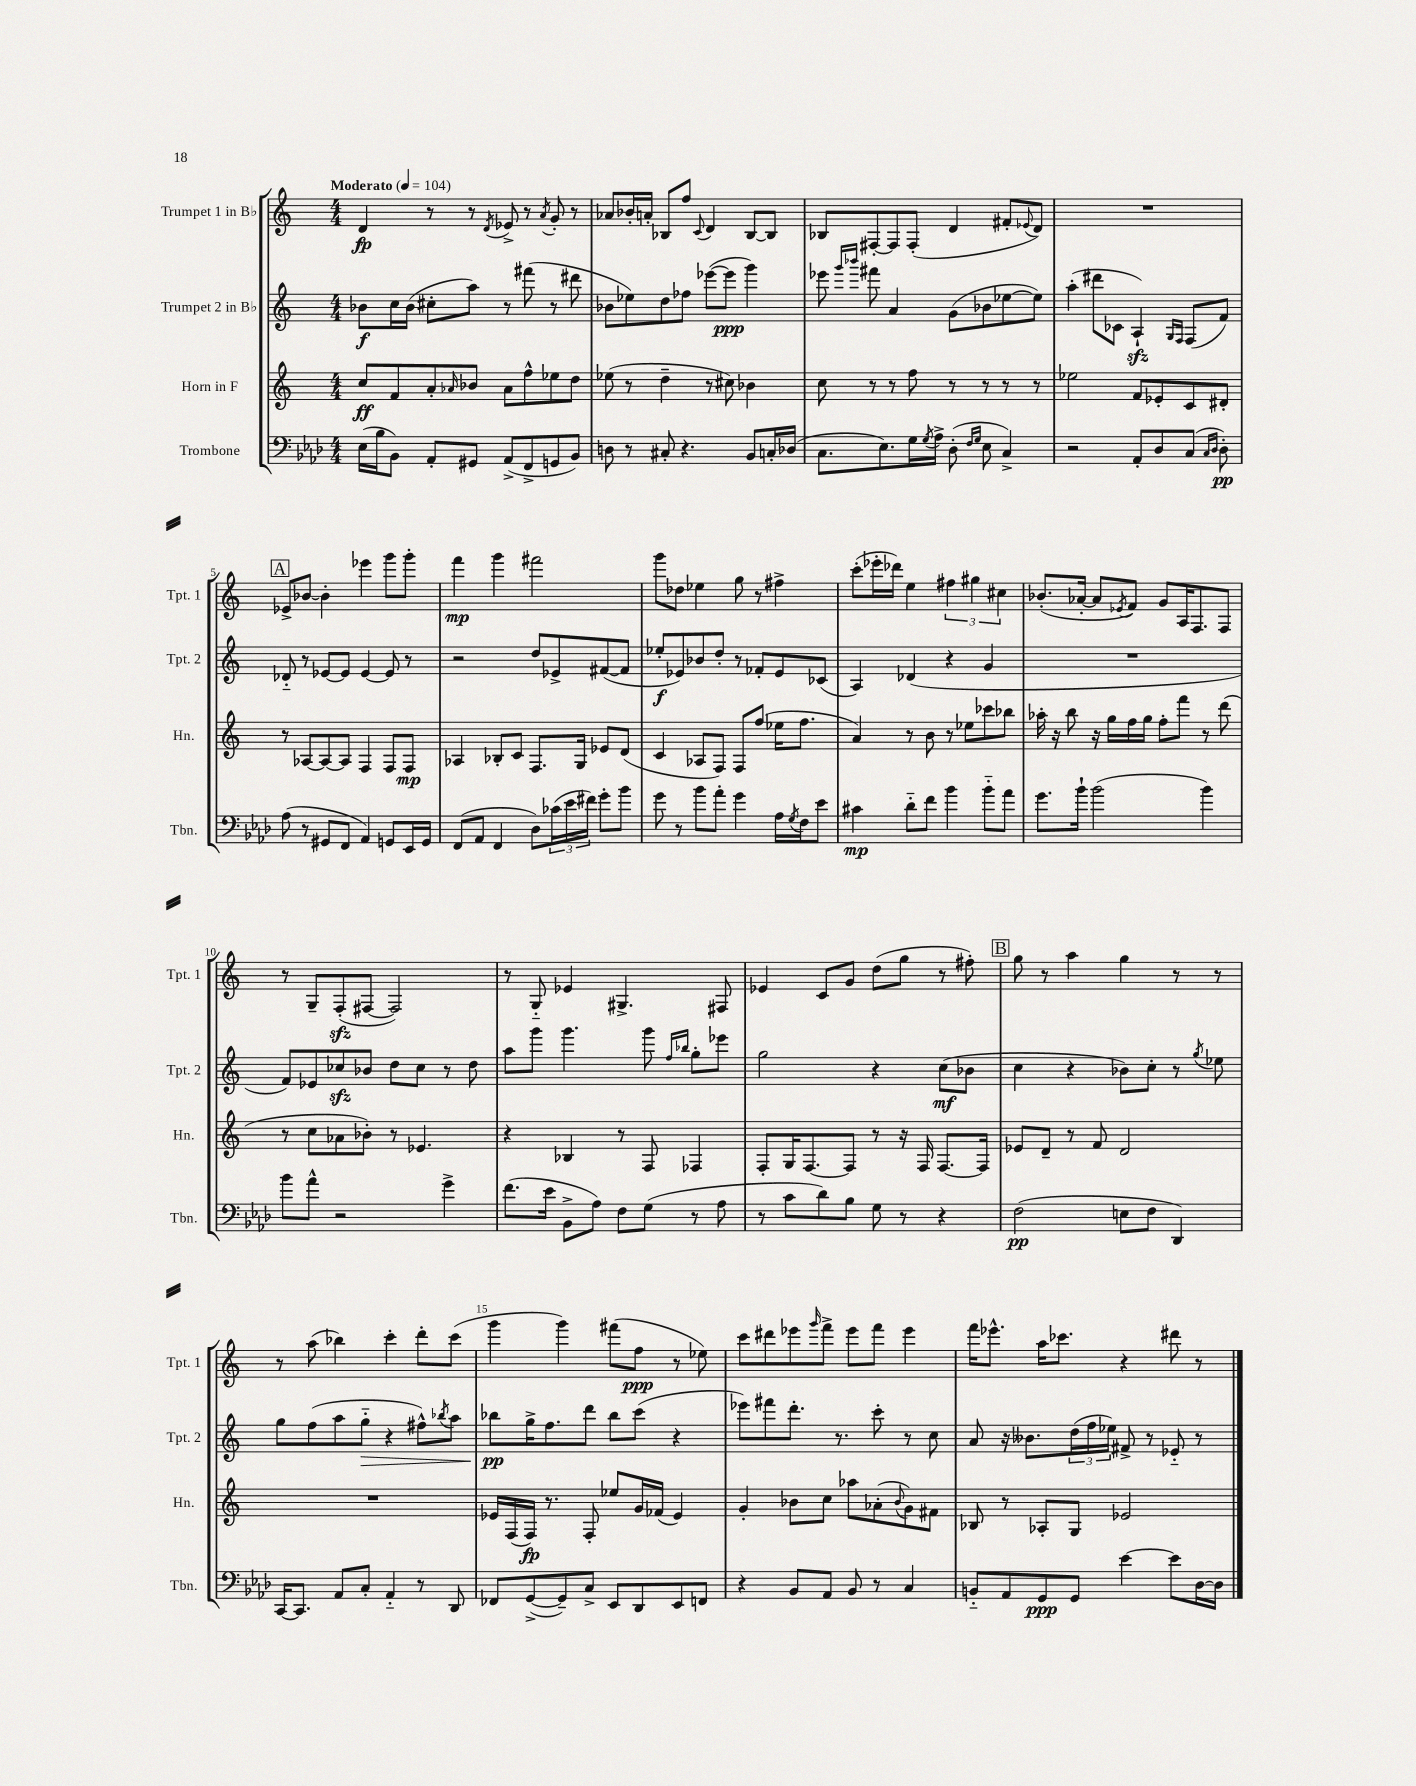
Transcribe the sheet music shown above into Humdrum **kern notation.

**kern	**kern	**kern	**kern
*staff4	*staff3	*staff2	*staff1
*clefF4	*clefG2	*clefG2	*clefG2
*k[b-e-a-d-]	*k[]	*k[]	*k[]
*M4/4	*M4/4	*M4/4	*M4/4
*MM104	*MM104	*MM104	*MM104
(16E-	8cc	8b-	4d
16B-	.	.	.
8BB-)	8f	16cc	.
.	.	(16b-	.
8AA-'	8a'	8cc#'	8r
.	16qqa-	.	.
8GG#	8b-	8aa)	8r
.	.	.	8qd
(8AA-^	8a-	8r	8e-^
8FF^	8ff^^	(8fff#	8r
.	.	.	8qa
8GG	8ee-	8r	8g'
8BB-)	8dd	8ddd#	8r
=	=	=	=
8D	(8ee-	8b-	8a-
8r	8r	8ee-)	16b-'
.	.	.	16a'
8C#'	4dd~	8dd	8B-
4.r	.	8ff-	8ff
.	.	.	8qqc
.	8r	([8eee-	4d
.	8cc#)	8eee-]	.
8BB-	4b-	4ggg)	[8B-
16C'	.	.	8B-]
(16D-	.	.	.
=	=	=	=
8.C	8cc	8eee-	8B-
.	.	16qqggg	.
.	.	16qqbbb-	.
.	8r	8fff#	[8F#'
8.E-)	.	.	.
.	8r	4a	8F#]
16G	8ff	.	(8F#'
8qG	.	.	.
16A-^	.	.	.
(8D-'	8r	(8g	4d
16qqF	.	.	.
16qqG	.	.	.
8E-	8r	8b-	.
4C^)	8r	[8ee-	8f#'
.	.	.	8qqe-
.	8r	8ee-])	8d)
=	=	=	=
2r	2ee-	(4aa'	1r
.	.	8ddd#	.
.	.	8c-	.
8AA-'	8f	4A`)	.
8D-	8e-'	.	.
.	.	16qqG	.
.	.	16qqF	.
(8C	8c	(8F	.
16qqC	.	.	.
16qqD-	.	.	.
8D-')	8d#'	8f)	.
=	=	=	=
(8A-	8r	8d-'~	8e-^
8r	[8A-	8r	[8b-
8GG#	8A-_	[8e-	4b-']
8FF	8A-]	8e-]	.
4AA-)	4F	[4e-	4eee-
8GG	8F	8e-]	8ggg
16EE-	8F	8r	8ggg'
16GG	.	.	.
=	=	=	=
(8FF	4A-	2r	4fff
8AA-	.	.	.
4FF	8B-'	.	4ggg
.	8c	.	.
8D-)	8.F	8dd	2fff#
(24c-	.	8e-^	.
24e-	.	.	.
.	16G	.	.
24f#)	.	.	.
8g'	8e-	([8f#	.
8b-	(8d	8f#]	.
=	=	=	=
8g	4c	8ee-'	8ggg
8r	.	8e-)	8dd-
8b-	8A-	8b-	4ee-
8a-'	8F)	8dd'	.
4g	8F	8r	8gg
.	(8ff	8f-'	8r
16A-	16ee-	8e-	4ff#^
8qG	.	.	.
16F	8.ff	.	.
8e-	.	(8c-	.
=	=	=	=
4c#	4a)	4A)	(8ccc'
.	.	.	16eee-'
.	.	.	16ddd-)
8d-'~	8r	(4d-	4ee
8f	8b	.	.
4b-	8r	4r	6ff#
.	8ee-	.	.
.	.	.	6gg#
8b-'~	8ccc-	4g	.
.	.	.	6cc#
8a-	8bb-	.	.
=	=	=	=
8.g	16aa-'	1r	(8.b-'
.	16r	.	.
.	8bb	.	.
16b-`	.	.	[16a-'
(2b-	16r	.	8a-]
.	16gg	.	.
.	.	.	8qe-
.	16ff	.	8f)
.	16gg	.	.
.	8ff'	.	8g
.	8fff	.	16A
.	.	.	8.F
4b-)	8r	.	.
.	(8ddd	.	8F
=	=	=	=
8b-	8r	8f)	8r
8a-^^	8cc	8e-	8G~
2r	8a-	8cc-	(8F'
.	8b-')	8b-	[8F#
.	8r	8dd	2F#])
.	4.e-	8cc-	.
4g^	.	8r	.
.	.	8dd	.
=	=	=	=
(8.f	4r	8aa	8r
.	.	8ggg	8G'~
16e-	.	.	.
8BB-^	4B-	4.ggg	4e-
8A-)	.	.	.
8F	8r	.	4.G#^
(8G	8F	8ggg	.
.	.	16qqff	.
.	.	16qqbb-	.
8r	4F-	8gg'	.
8A-	.	8eee-	8F#
=	=	=	=
8r	8F'	2gg	4e-
8c	16G	.	.
.	[8.F	.	.
8d-)	.	.	8c
8B-	8F]	.	8g
8G	8r	4r	(8dd
8r	16r	.	8gg
.	16F	.	.
4r	[8.F	(8cc	8r
.	.	8b-	8ff#')
.	16F]	.	.
=	=	=	=
(2F	8e-	4cc	8gg
.	8d~	.	8r
.	8r	4r	4aa
.	8f	.	.
8E	2d	8b-)	4gg
8F	.	8cc'	.
4DD-)	.	8r	8r
.	.	8qgg	.
.	.	8ee-	8r
=	=	=	=
[16CC	1r	8gg	8r
8.CC]	.	.	.
.	.	(8ff	(8aa
8AA-	.	8aa	4bb-)
8C'	.	8gg'~	.
4AA-'~	.	4r	4ccc'
8r	.	8ff#^^)	8ddd'
.	.	8qbb-	.
8DD-	.	8aa	(8ccc
=	=	=	=
8FF-	16e-	8bb-	4ggg
.	(16F	.	.
([8GG^	16F)	16gg^	.
.	8.r	8.ff	.
8GG~])	.	.	4ggg)
8C^	8F'	8ddd	.
8EE-	8ee-	8bb-	(8fff#
8DD-	16g	(8ccc	8ff
.	(16f-	.	.
8EE-	4e-)	4r	8r
8FF	.	.	8ee-)
=	=	=	=
4r	4g'	8eee-)	8ccc
.	.	8fff#	8ddd#
8BB-	8b-	8.ddd'	8eee-
.	.	.	16qqggg
8AA-	8cc	.	8fff^
.	.	8.r	.
8BB-	8aa-	.	8eee-
8r	(8a-'	8ccc'	8fff
.	8qqb-	.	.
4C	8g)	8r	4eee-
.	8f#	8cc	.
=	=	=	=
8BB'~	8B-	8a	16fff
.	.	.	8.eee-^^
8AA-	8r	16r	.
.	.	8.b--	.
8GG	8A-'	.	16aa
.	.	.	8.ccc-
8GG	8G	(24dd	.
.	.	24ff	.
.	.	24ee-)	.
[4e-	2e-	8f#^	4r
.	.	8r	.
8e-]	.	8e-'~	8ddd#
[16D-	.	8r	8r
16D-]	.	.	.
==	==	==	==
*-	*-	*-	*-
